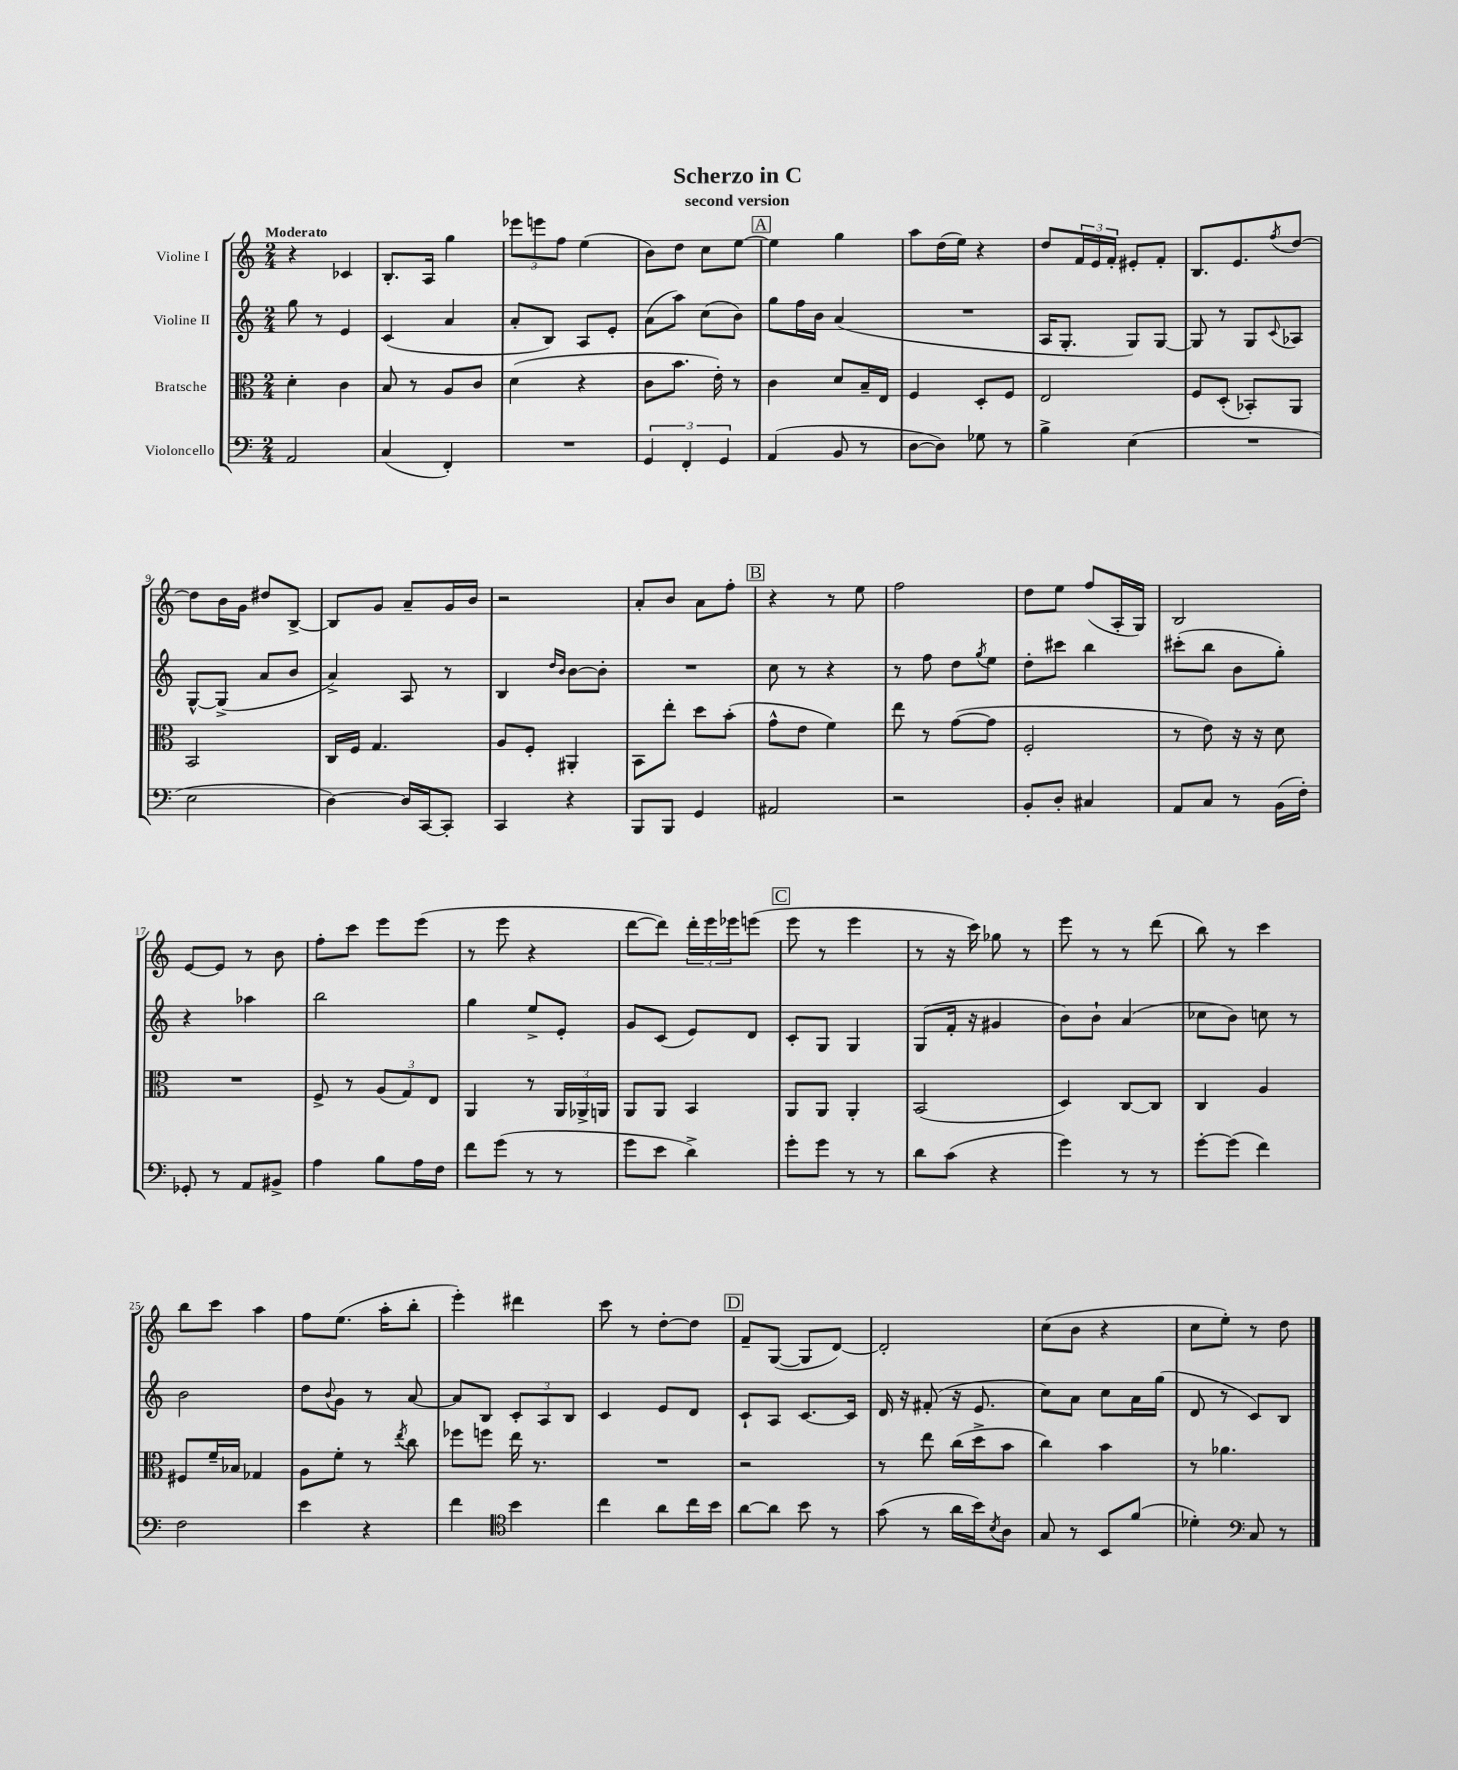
\header { title = "Scherzo in C" subtitle = "second version" }
<<
\new StaffGroup <<
\new Staff = "s0" \with { instrumentName = "Violine I" } {
    \clef treble \key c \major \numericTimeSignature \time 2/4 \tempo "Moderato"
    r4 ces'4 |
    b8.-. a16 g''4 |
    \tuplet 3/2 { ees'''8 e'''8 f''8 } e''4( |
    b'8) d''8 c''8 e''8~ |
    \mark \markup { \box "A" } e''4 g''4 |
    a''8 d''16( e''16) r4 |
    d''8 \tuplet 3/2 { f'16 e'16 f'16-. } eis'8-. f'8-. |
    b8. e'8. \acciaccatura { f''8 } d''8~ |
    d''8 b'16 g'16 dis''8 b8~-> |
    b8 g'8 a'8-- g'16 b'16 |
    r2 |
    a'8-. b'8 a'8 f''8-. |
    \mark \markup { \box "B" } r4 r8 e''8 |
    f''2 |
    d''8 e''8 f''8( a16-. g16) |
    b2 |
    e'8~ e'8 r8 b'8 |
    f''8-. c'''8 e'''8 e'''8( |
    r8 e'''8 r4 |
    d'''8~ d'''8) \tuplet 3/2 { d'''16-. e'''16 ees'''16 } e'''8( |
    \mark \markup { \box "C" } e'''8 r8 e'''4 |
    r8 r16 c'''16) ges''8 r8 |
    e'''8 r8 r8 d'''8( |
    b''8) r8 c'''4 |
    b''8 c'''8 a''4 |
    f''8 e''8.( a''16-. b''8-. |
    e'''4-.) dis'''4 |
    c'''8 r8 d''8~-. d''8 |
    \mark \markup { \box "D" } f'8-- g8~( g8 d'8~) |
    d'2-. |
    c''8( b'8 r4 |
    c''8 e''8-.) r8 d''8 \bar "|." |
}
\new Staff = "s1" \with { instrumentName = "Violine II" } {
    \clef treble \key c \major \numericTimeSignature \time 2/4
    g''8 r8 e'4 |
    c'4( a'4 |
    a'8-. b8) a8 e'8-. |
    a'8( a''8) c''8( b'8) |
    \mark \markup { \box "A" } g''8 f''16 b'16 a'4( |
    R2 |
    a16 g8.-. g8) g8~ |
    g8 r8 g8 \appoggiatura { c'8 } aes8 |
    g8~-^ g8->( a'8 b'8 |
    a'4->) a8 r8 |
    b4 \grace { d''16 b'16 } b'8~ b'8-. |
    R2 |
    \mark \markup { \box "B" } c''8 r8 r4 |
    r8 f''8 d''8 \acciaccatura { g''8 } e''8 |
    d''8-. cis'''8 b''4 |
    cis'''8-.( b''8 b'8 g''8-.) |
    r4 aes''4 |
    b''2 |
    g''4 e''8-> e'8-. |
    g'8 c'8( e'8) d'8 |
    \mark \markup { \box "C" } c'8-. g8 g4 |
    g8( f'16-. r16 gis'4 |
    b'8) b'8-! a'4( |
    ces''8 b'8) c''8 r8 |
    b'2 |
    d''8 \appoggiatura { b'8 } g'8 r8 a'8~ |
    a'8 b8 \tuplet 3/2 { c'8-. a8 b8 } |
    c'4 e'8 d'8 |
    \mark \markup { \box "D" } c'8-! a8 c'8.~ c'16 |
    d'16 r16 fis'8-.( r16 e'8. |
    c''8) a'8 c''8 a'16 g''16( |
    d'8 r8 c'8) b8 \bar "|." |
}
\new Staff = "s2" \with { instrumentName = "Bratsche" } {
    \clef alto \key c \major \numericTimeSignature \time 2/4
    d'4-. c'4 |
    b8 r8 a8 c'8 |
    d'4( r4 |
    c'8 b'8. e'16-.) r8 |
    \mark \markup { \box "A" } c'4 d'8 b16-- e16 |
    f4 d8-. f8 |
    e2 |
    f8 d8-.( bes,8-.) a,8 |
    b,2 |
    c16 f16 g4. |
    a8 f8-. ais,4-. |
    b,8 e''8-. d''8 b'8-.( |
    \mark \markup { \box "B" } g'8-^ e'8 f'4) |
    e''8 r8 g'8~( g'8 |
    f2-. |
    r8 e'8) r16 r16 d'8 |
    R2 |
    f8-> r8 \tuplet 3/2 { a8( g8) e8 } |
    a,4 r8 \tuplet 3/2 { a,16 aes,16-> a,16 } |
    a,8 a,8 b,4 |
    \mark \markup { \box "C" } a,8 a,8 a,4-. |
    b,2( |
    d4) c8~ c8 |
    c4 a4 |
    fis8 f'16-- bes16 ges4 |
    a8 f'8-. r8 \acciaccatura { e''8 } c''8 |
    fes''8 f''8 e''16 r8. |
    R2 |
    \mark \markup { \box "D" } r2 |
    r8 e''8 c''16( d''16-> b'8 |
    c''4) b'4 |
    r8 aes'4. \bar "|." |
}
\new Staff = "s3" \with { instrumentName = "Violoncello" } {
    \clef bass \key c \major \numericTimeSignature \time 2/4
    a,2 |
    c4( f,4-.) |
    R2 |
    \tuplet 3/2 { g,4 f,4-. g,4 } |
    \mark \markup { \box "A" } a,4( b,8 r8 |
    d8~ d8) ges8 r8 |
    b4-> e4( |
    R2 |
    e2 |
    d4~) d16 c,16~ c,8-. |
    c,4 r4 |
    b,,8 b,,8 g,4 |
    \mark \markup { \box "B" } ais,2 |
    r2 |
    b,8-. d8-. cis4 |
    a,8 c8 r8 b,16( f16-.) |
    ges,8-. r8 a,8 bis,8-> |
    a4 b8 a16 f16 |
    f'8 g'8( r8 r8 |
    g'8 e'8 d'4->) |
    \mark \markup { \box "C" } g'8-. g'8 r8 r8 |
    d'8 c'8( r4 |
    g'4) r8 r8 |
    g'8~-. g'8( f'4) |
    f2 |
    e'4 r4 |
    f'4 \clef tenor b'4 |
    c''4 a'8 c''16 b'16 |
    \mark \markup { \box "D" } a'8~ a'8 b'8 r8 |
    g'8( r8 a'16 b'16) \acciaccatura { b8 } a8 |
    g8 r8 b,8 f'8( |
    des'4-.) \clef bass c8 r8 \bar "|." |
}
>>
>>
